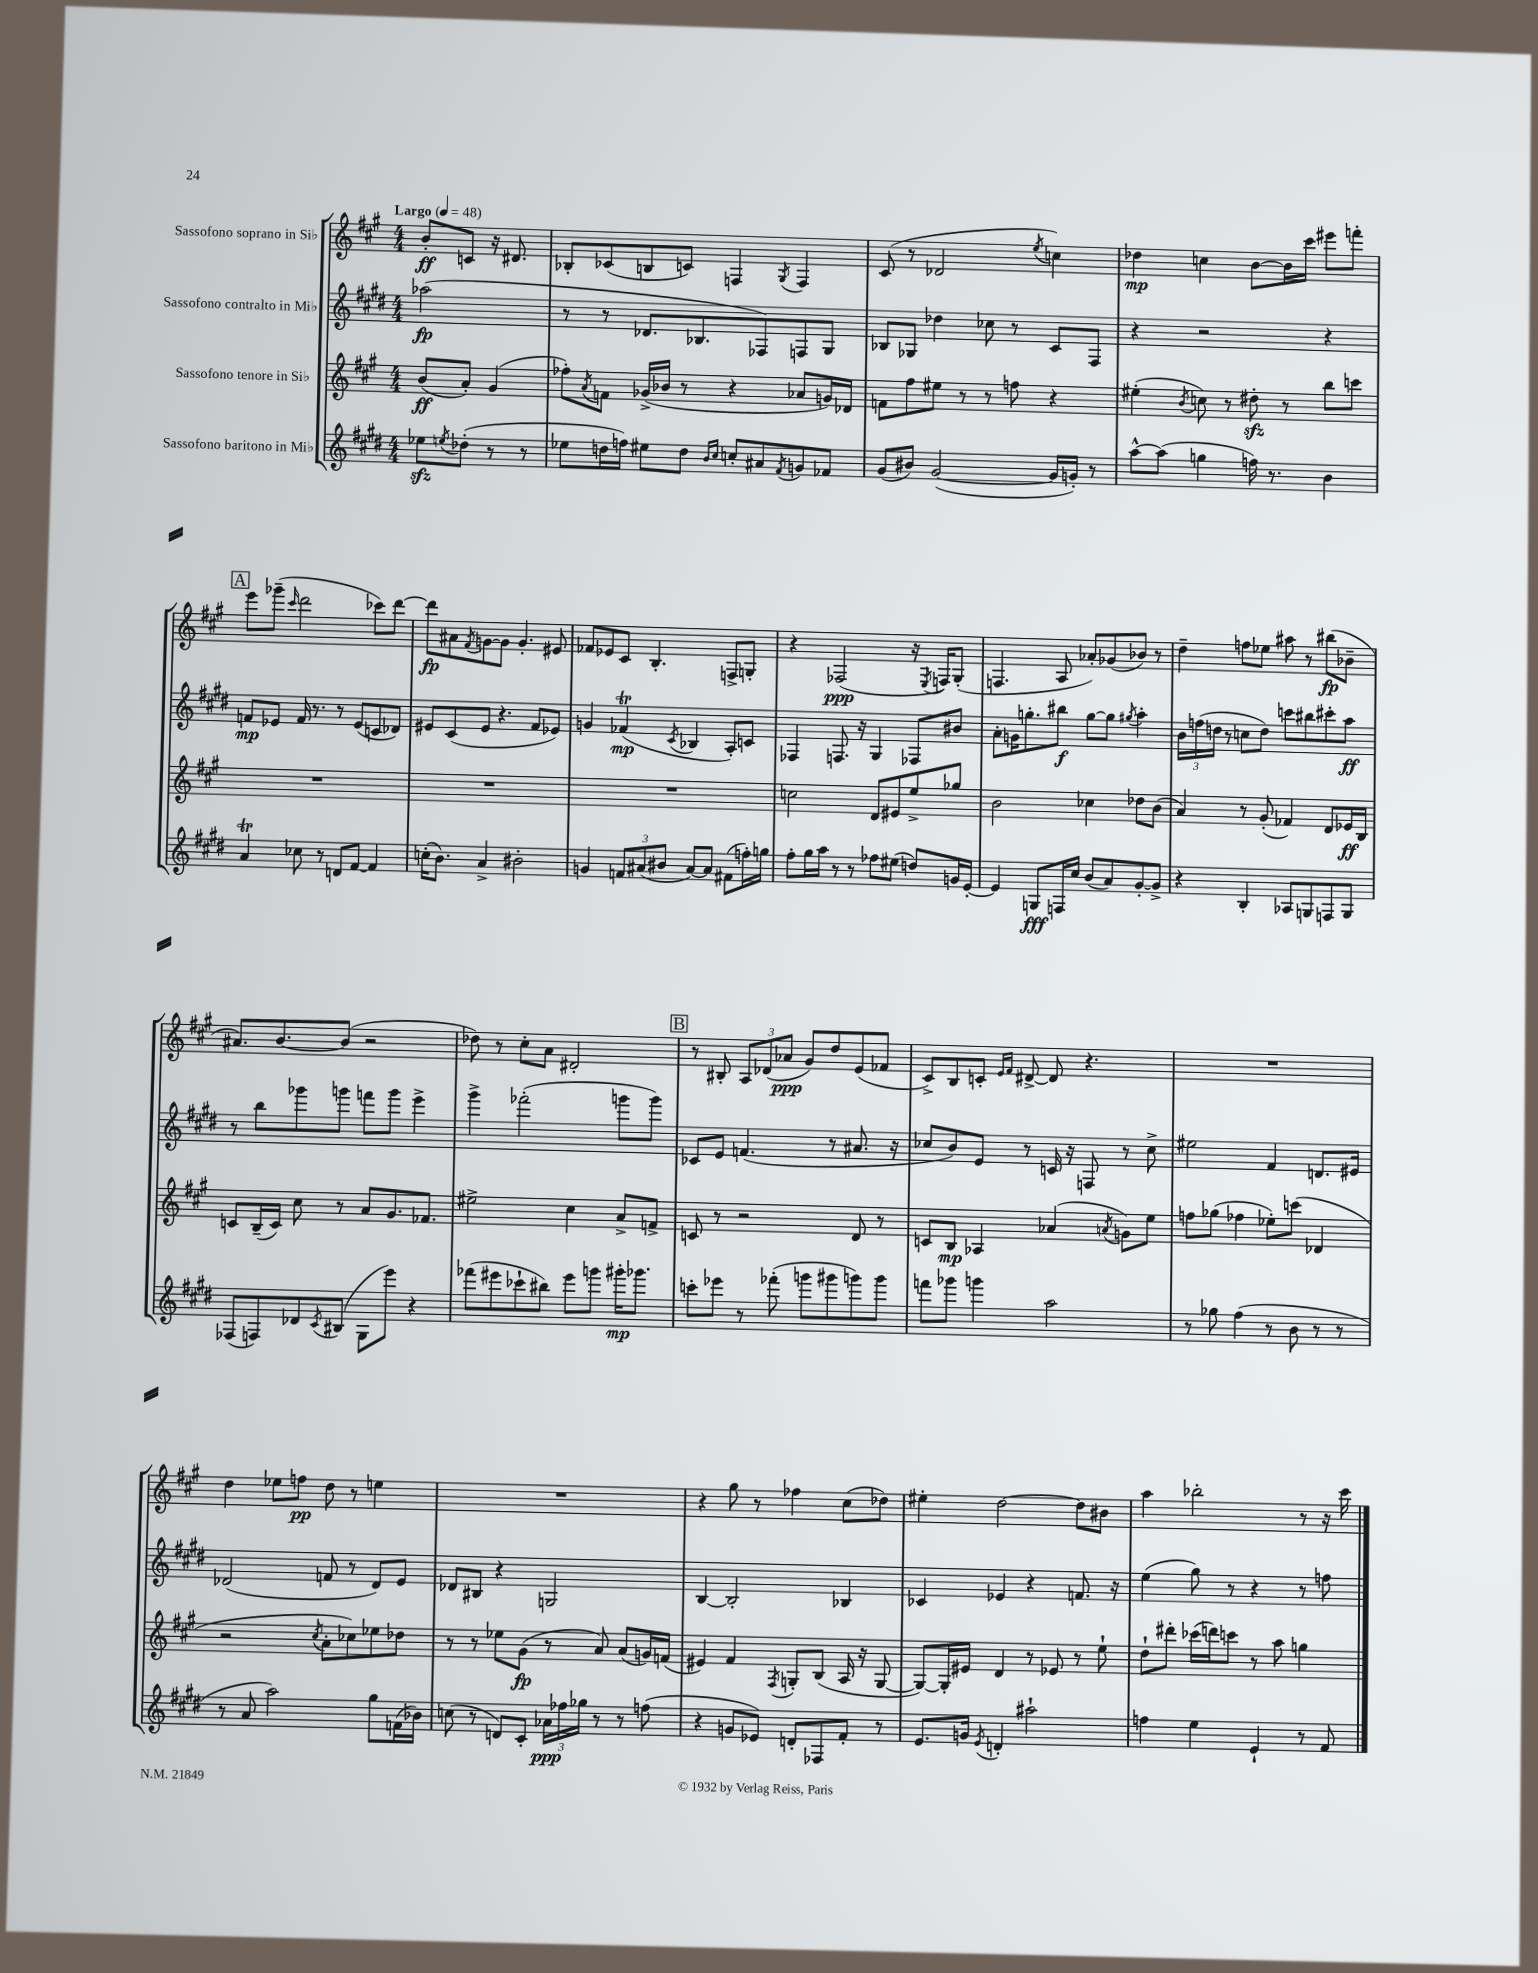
<<
\new StaffGroup <<
\new Staff = "s0" \with { instrumentName = "Sassofono soprano in Sib" } {
    \clef treble \key a \major \numericTimeSignature \time 4/4 \partial 2 \tempo "Largo" 4 = 48
    b'8-.\ff c'8 r16 dis'8. |
    bes8-. ces'8( b8 c'8) f4 \acciaccatura { gis8 } f4 |
    cis'8( r8 des'2 \acciaccatura { e''8 } c''4) |
    des''4\mp c''4 b'8~ b'16 cis'''16 eis'''8 f'''8-. |
    \mark \markup { \box "A" } e'''8 ges'''8--( \grace { cis'''16 } d'''2 ces'''8) d'''8~ |
    d'''8\fp ais'8 \acciaccatura { fis'8 } g'8~ g'8 g'4.-. eis'8 |
    fes'8 ees'8 cis'8 b4.-. f8-> g8-. |
    r4 fes2\ppp( r16 \acciaccatura { e8 } f16) gis8-.( |
    f4. a8 aes'8-.) ges'8( bes'8) r8 |
    d''4-- f''8 ees''8 ais''8 r8 bis''8\fp( bes'8-- |
    ais'8.) b'8.~ b'8( r2 |
    des''8) r8 cis''8-. a'8 dis'2-. |
    \mark \markup { \box "B" } r8 bis8-. \tuplet 3/2 { a8 des'8( aes'8\ppp } gis'8) d''8 e'8( fes'8 |
    cis'8->) b8 c'8-. \grace { e'16 fis'16 } dis'8~-> dis'8 r4. |
    R1 |
    d''4 ees''8 f''8\pp d''8 r8 e''4 |
    R1 |
    r4 gis''8 r8 fes''4 cis''8( des''8) |
    eis''4-. d''2~ d''8 bis'8 |
    a''4 bes''2-. r8 r16 cis'''16 \bar "|." |
}
\new Staff = "s1" \with { instrumentName = "Sassofono contralto in Mib" } {
    \clef treble \key e \major \numericTimeSignature \time 4/4 \partial 2
    aes''2\fp( |
    r8 r8 des'8. bes8. fes8) f8 gis8 |
    bes8 ges8 des''4 ces''8 r8 cis'8 fis8 |
    r4 r2 r4 |
    \mark \markup { \box "A" } f'8\mp ees'8 f'16 r8. r8 ees'8( c'8 des'8) |
    eis'8 cis'8( eis'8 r4. fis'8 ees'8) |
    g'4 fes'4\trill\mp( \acciaccatura { cis'8 } bes4 a8-.) c'8 |
    fes4 f8. r16 gis4 fes8 bis'8 |
    a'8-. g'16 g''8.-. bis''8\f g''8~ g''8 \acciaccatura { gis''8 } a''4-. |
    \tuplet 3/2 { b'16 f''16( d''16 } r8 c''8 d''8) c'''8 bis''8 cis'''8-. a''8\ff |
    r8 b''8 ges'''8 g'''8 f'''8 g'''8 e'''4-> |
    gis'''4-> fes'''2-.( g'''8 g'''8) |
    \mark \markup { \box "B" } ces'8 e'8 f'4.( r8 ais'8. r16 |
    ces''8 b'8) e'8 r8 c'16 r16 f8 r8 ces''8-> |
    eis''2 fis'4 d'8. eis'16 |
    des'2( f'8 r8 des'8) e'8 |
    des'8 bis8 r4 g2 |
    b4~ b2-. bes4 |
    ces'4 ees'4 r4 f'8. r16 |
    e''4( gis''8) r8 r4 r8 f''8 \bar "|." |
}
\new Staff = "s2" \with { instrumentName = "Sassofono tenore in Sib" } {
    \clef treble \key a \major \numericTimeSignature \time 4/4 \partial 2
    b'8\ff( a'8-.) gis'4( |
    fes''8-.) \acciaccatura { a'8 } f'8 ges'16->( bes'16 r8 r4 aes'8 g'16) des'16 |
    f'8 fis''8 eis''8 r8 r8 f''8 r4 |
    eis''4-.( \acciaccatura { b'8 } c''8) r8 dis''8-.\sfz r8 b''8 c'''8 |
    \mark \markup { \box "A" } R1 |
    R1 |
    R1 |
    c''2 d'8 eis'8 e''8-> ges''8 |
    b'2 ces''4 des''8 b'8( |
    a'4) r8 gis'8-.( fes'4) d'8 ees'16\ff b16 |
    c'8 b16--( c'16) cis''8 r8 a'8 gis'8. fes'8. |
    eis''2-> cis''4 a'8-> f'8-> |
    \mark \markup { \box "B" } c'8 r8 r2 d'8 r8 |
    c'8 b8\mp aes4 aes'4( \acciaccatura { a'8 } g'8) e''8 |
    f''8 ges''8( fes''4 ees''8-.) c'''8( des'4 |
    r2 \acciaccatura { cis''8 } a'8-. ces''8) ees''8 des''8 |
    r8 r8 ees''8 gis'8\fp( r8 a'8) a'8( g'16) f'16( |
    eis'4) fis'4 \acciaccatura { fis8 } g8-. b8( a16 r16 g8~ |
    g8~) g16-. eis'16 d'4 r8 ees'8 r8 e''8-! |
    d''8-! dis'''8-. ces'''16( d'''16) c'''8 r8 a''8 g''4 \bar "|." |
}
\new Staff = "s3" \with { instrumentName = "Sassofono baritono in Mib" } {
    \clef treble \key e \major \numericTimeSignature \time 4/4 \partial 2
    ees''8\sfz \acciaccatura { e''8 } des''8-.( r8 r8 |
    ees''8 d''16 f''16) eis''8 d''8 \grace { b'16 cis''16 } c''8-. ais'8 \acciaccatura { fis'8 } g'8 fes'8 |
    gis'8( bis'8) gis'2~( gis'16 g'16-.) r8 |
    a''8~-^ a''8( g''4 f''16) r8. b'4 |
    \mark \markup { \box "A" } a'4\trill ces''8 r8 d'8 fis'8~ fis'4 |
    c''16-.( b'8.) a'4-> bis'2-. |
    g'4 \tuplet 3/2 { f'8 ais'8( bis'8 } ais'8~) ais'8 fis'8( f''16-.) g''16 |
    fis''8-. gis''16 a''16 r8 r8 fes''8 eis''8( d''8) g'16 e'16~-. |
    e'4 g8\fff f16 cis''16 b'8( a'8) gis'8~-. gis'8-> |
    r4 b4-. aes8 g8 f8 g8 |
    fes8( f8) des'8 \acciaccatura { cis'8 } bis8( gis8 e'''8) r4 |
    fes'''8( eis'''8 ces'''8-! bis''8) eis'''8 g'''8 gis'''16-.\mp ges'''8. |
    \mark \markup { \box "B" } c'''8-. ees'''8 r8 fes'''8-.( g'''8 gis'''8 g'''8) g'''8 |
    f'''8 ges'''8 g'''4 a''2 |
    r8 ges''8 fis''4( r8 b'8 r8 r8 |
    r8 a'8 a''2) gis''8 f'16( bes'16) |
    c''8( r8 d'8) cis'8-. \tuplet 3/2 { aes'16\ppp fes''16 ges''16 } r8 r8 f''8( |
    r4 g'8 ees'8) d'8-. fes8 fis'8-. r8 |
    e'8. g'16 \acciaccatura { e'8 } d'4-. ais''2-! |
    f''4 e''4 e'4-! r8 fis'8 \bar "|." |
}
>>
>>
\layout { \context { \Score \remove "Bar_number_engraver" } }
